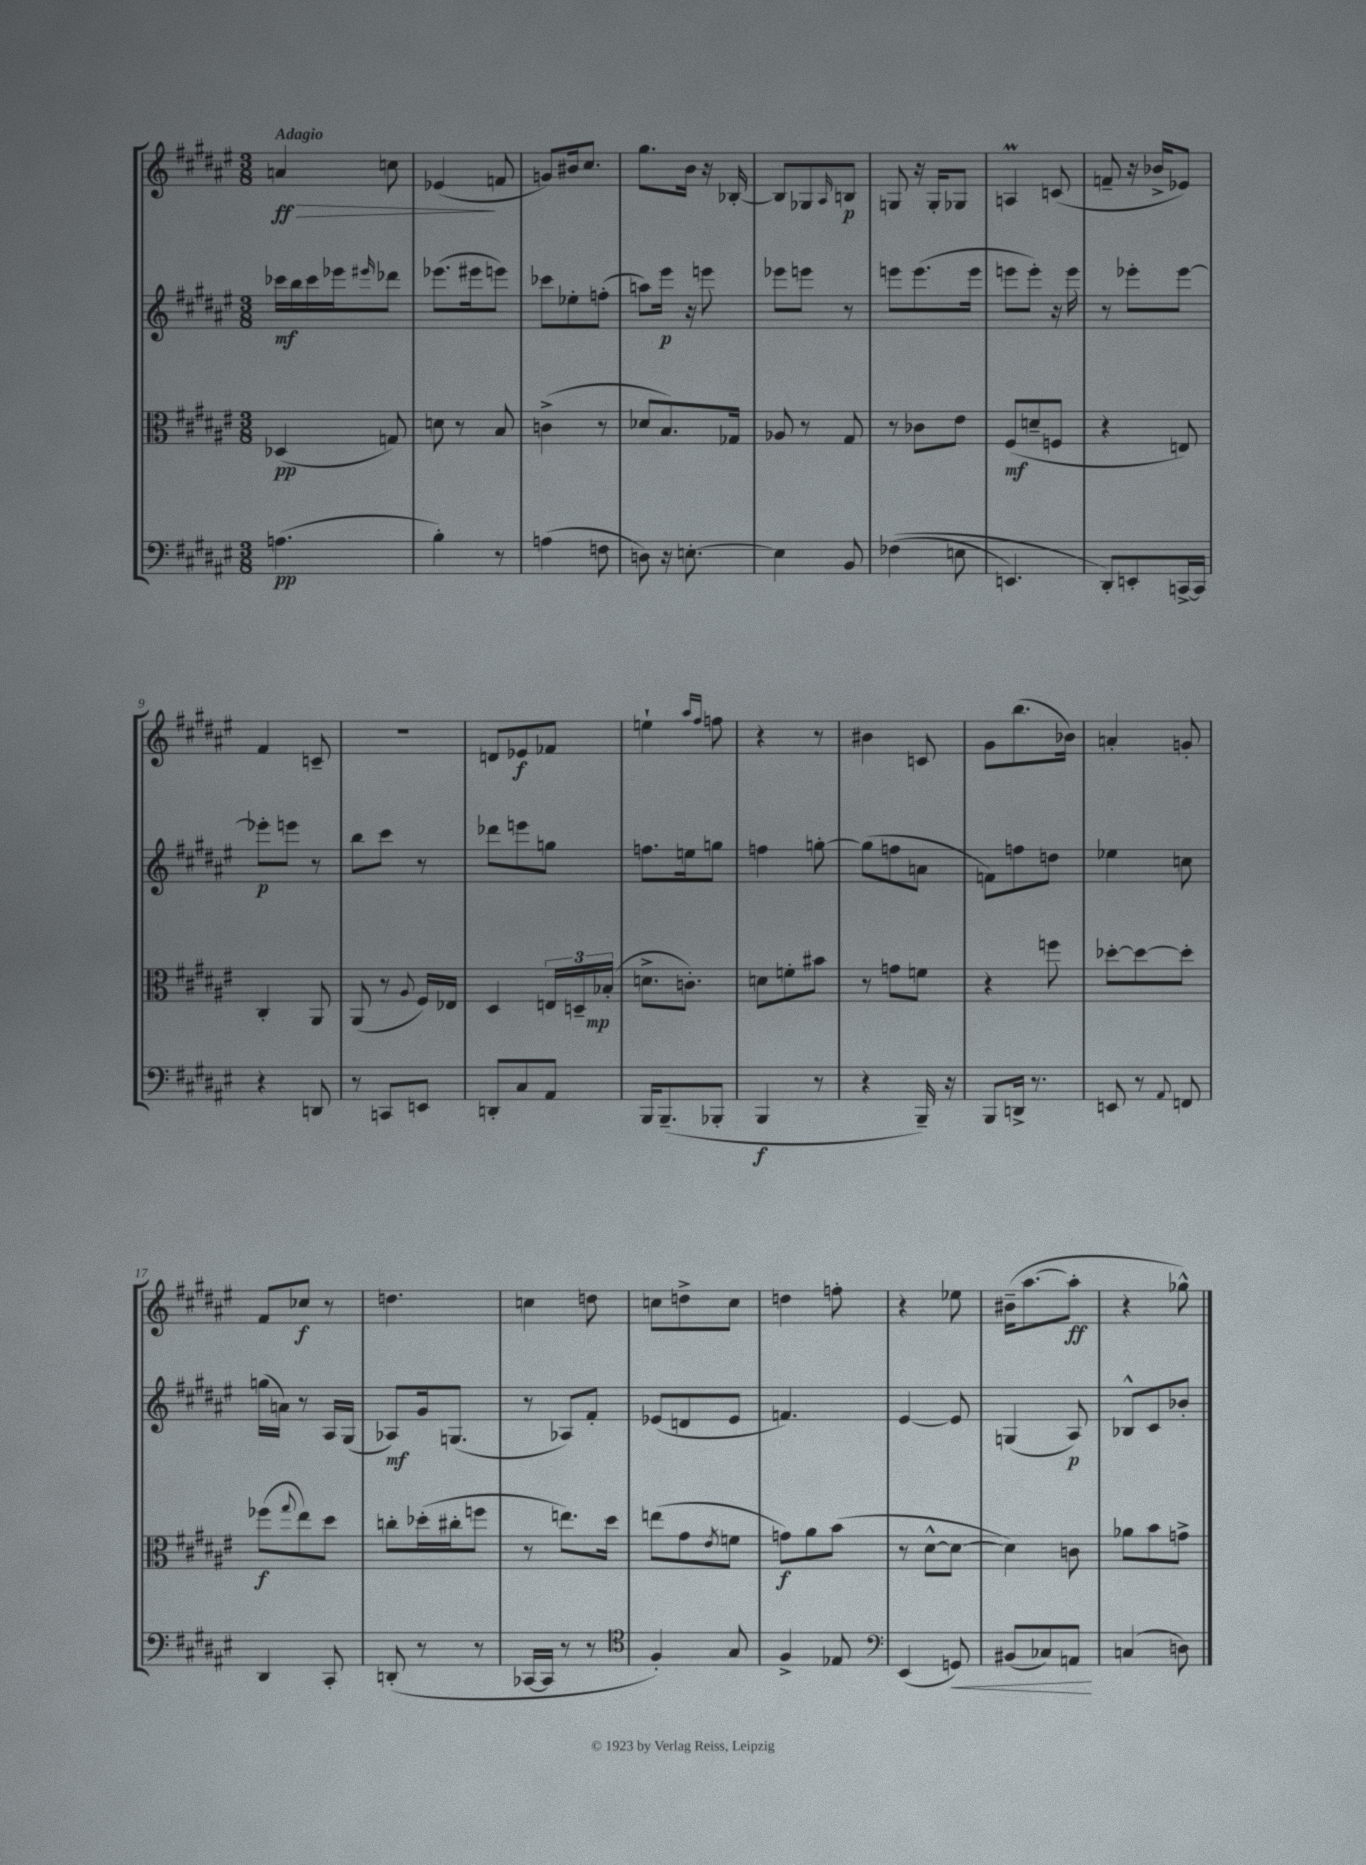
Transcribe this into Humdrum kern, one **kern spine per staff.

**kern	**kern	**kern	**kern
*staff4	*staff3	*staff2	*staff1
*clefF4	*clefC3	*clefG2	*clefG2
*k[f#c#g#d#a#e#]	*k[f#c#g#d#a#e#]	*k[f#c#g#d#a#e#]	*k[f#c#g#d#a#e#]
*M3/8	*M3/8	*M3/8	*M3/8
(4.A	(4D-	16ccc-	4a
.	.	16bb	.
.	.	16ccc-	.
.	.	16eee-	.
.	.	16qqeee#	.
.	8G)	8ddd-	8cc
=	=	=	=
4B')	8d	(8.eee-	(4e-
.	8r	.	.
.	.	16eee#	.
8r	8B	8eee)	8f
=	=	=	=
(4A	(4c^	8ccc-	8g)
.	.	8ee-'	16b#
.	.	.	8.cc#
8F	8r	(8ff'	.
=	=	=	=
8D)	8d-	8aa)	8.gg#
16r	8.B)	16eee#	.
[8.E'	.	16r	16b
.	.	8eee	16r
.	16G-	.	[16B-'
=	=	=	=
4E]	8A-	8eee-	8B-]
.	8r	8eee	8G-
.	.	.	16qqA#
8BB	8G#	8r	8B
=	=	=	=
&((4F-	8r	8eee	8G
.	8c-	(8.eee	16r
.	.	.	16G'
8E	8e#	.	8G-
.	.	16eee	.
=	=	=	=
4.EE)	(8F#	8eee	4A
.	8d~	8eee')	.
.	8F	16r	(8c
.	.	16eee	.
=	=	=	=
8DD#'&)	4r	8r	8f~
8EE'	.	8eee-'	16r
.	.	.	16b-^
[16CC^	8E)	[8eee-	8e-)
16CC]	.	.	.
=	=	=	=
4r	4C#'	8eee-']	4f#
.	.	8eee	.
8DD	8AA#	8r	8c~
=	=	=	=
8r	(8AA#	8bb	4.r
8CC	8r	8ccc#	.
.	8qqA#	.	.
8EE	16F#)	8r	.
.	16E-	.	.
=	=	=	=
8DD'	4D#	8ddd-	8d
8C#	.	8eee	8e-
8AA#	24E	8gg	8f-
.	24D~	.	.
.	(24B-'	.	.
=	=	=	=
16BBB	8.d^	8.ff	4ee`
(8.BBB~	.	.	.
.	8.c')	16ee	.
.	.	.	16qqaa#
.	.	.	16qqff#
8BBB-'	.	8gg	8ff
=	=	=	=
4BBB	8d	4ff	4r
.	8f'	.	.
8r	8b#	[8gg'	8r
=	=	=	=
4r	8r	(8gg]	4b#
.	8g	8ff	.
16BBB~)	8f	8a	8c
16r	.	.	.
=	=	=	=
8BBB	4r	8f)	8g#
16DD^	.	8ff	(8.bb
8.r	.	.	.
.	8ff	8dd	.
.	.	.	16b-)
=	=	=	=
8EE	[8dd-'	4ee-	4a'
8r	8dd-_	.	.
8qqAA#	.	.	.
8FF	8dd-']	8cc	8g'
=	=	=	=
4DD#	(8ff-	(16gg	8f#
.	.	16a)	.
.	8qqgg#	.	.
.	8ee#)	8r	8cc-
8CC#'	8dd#	16A#	8r
.	.	(16G#	.
=	=	=	=
(8DD'	8cc'	8A-)	4.dd
8r	(16dd-'	16g#	.
.	16cc#'	(8.G	.
8r	8ff	.	.
=	=	=	=
[16CC-	8r	8r	4cc
16CC-]	.	.	.
8r	8.ee)	8A-)	.
8r	.	8f#'	8dd
.	16dd#	.	.
=	=	=	=
*clefC4	*	*	*
4F#')	(8ee	(8e-	8cc
.	8g#	8d	8dd^
.	8qe#	.	.
8G#	8f	8e-	8cc
=	=	=	=
4F#^	8g)	4.f)	4dd
.	8a#	.	.
8E-	(8b	.	8ff'
=	=	=	=
*clefF4	*	*	*
(4EE#	8r	[4e#	4r
.	[8d#^^	.	.
8GG)	8d#_	8e#]	8ee-
=	=	=	=
(8BB#	4d#])	(4G	(16b#~
.	.	.	[8.aa#
8C-)	.	.	.
8AA	8c	8A#)	8aa#']
=	=	=	=
(4C	8a-	8B-^^	4r
.	8b	8c#	.
8D)	8g^	8b-'	8gg-^^)
==	==	==	==
*-	*-	*-	*-
